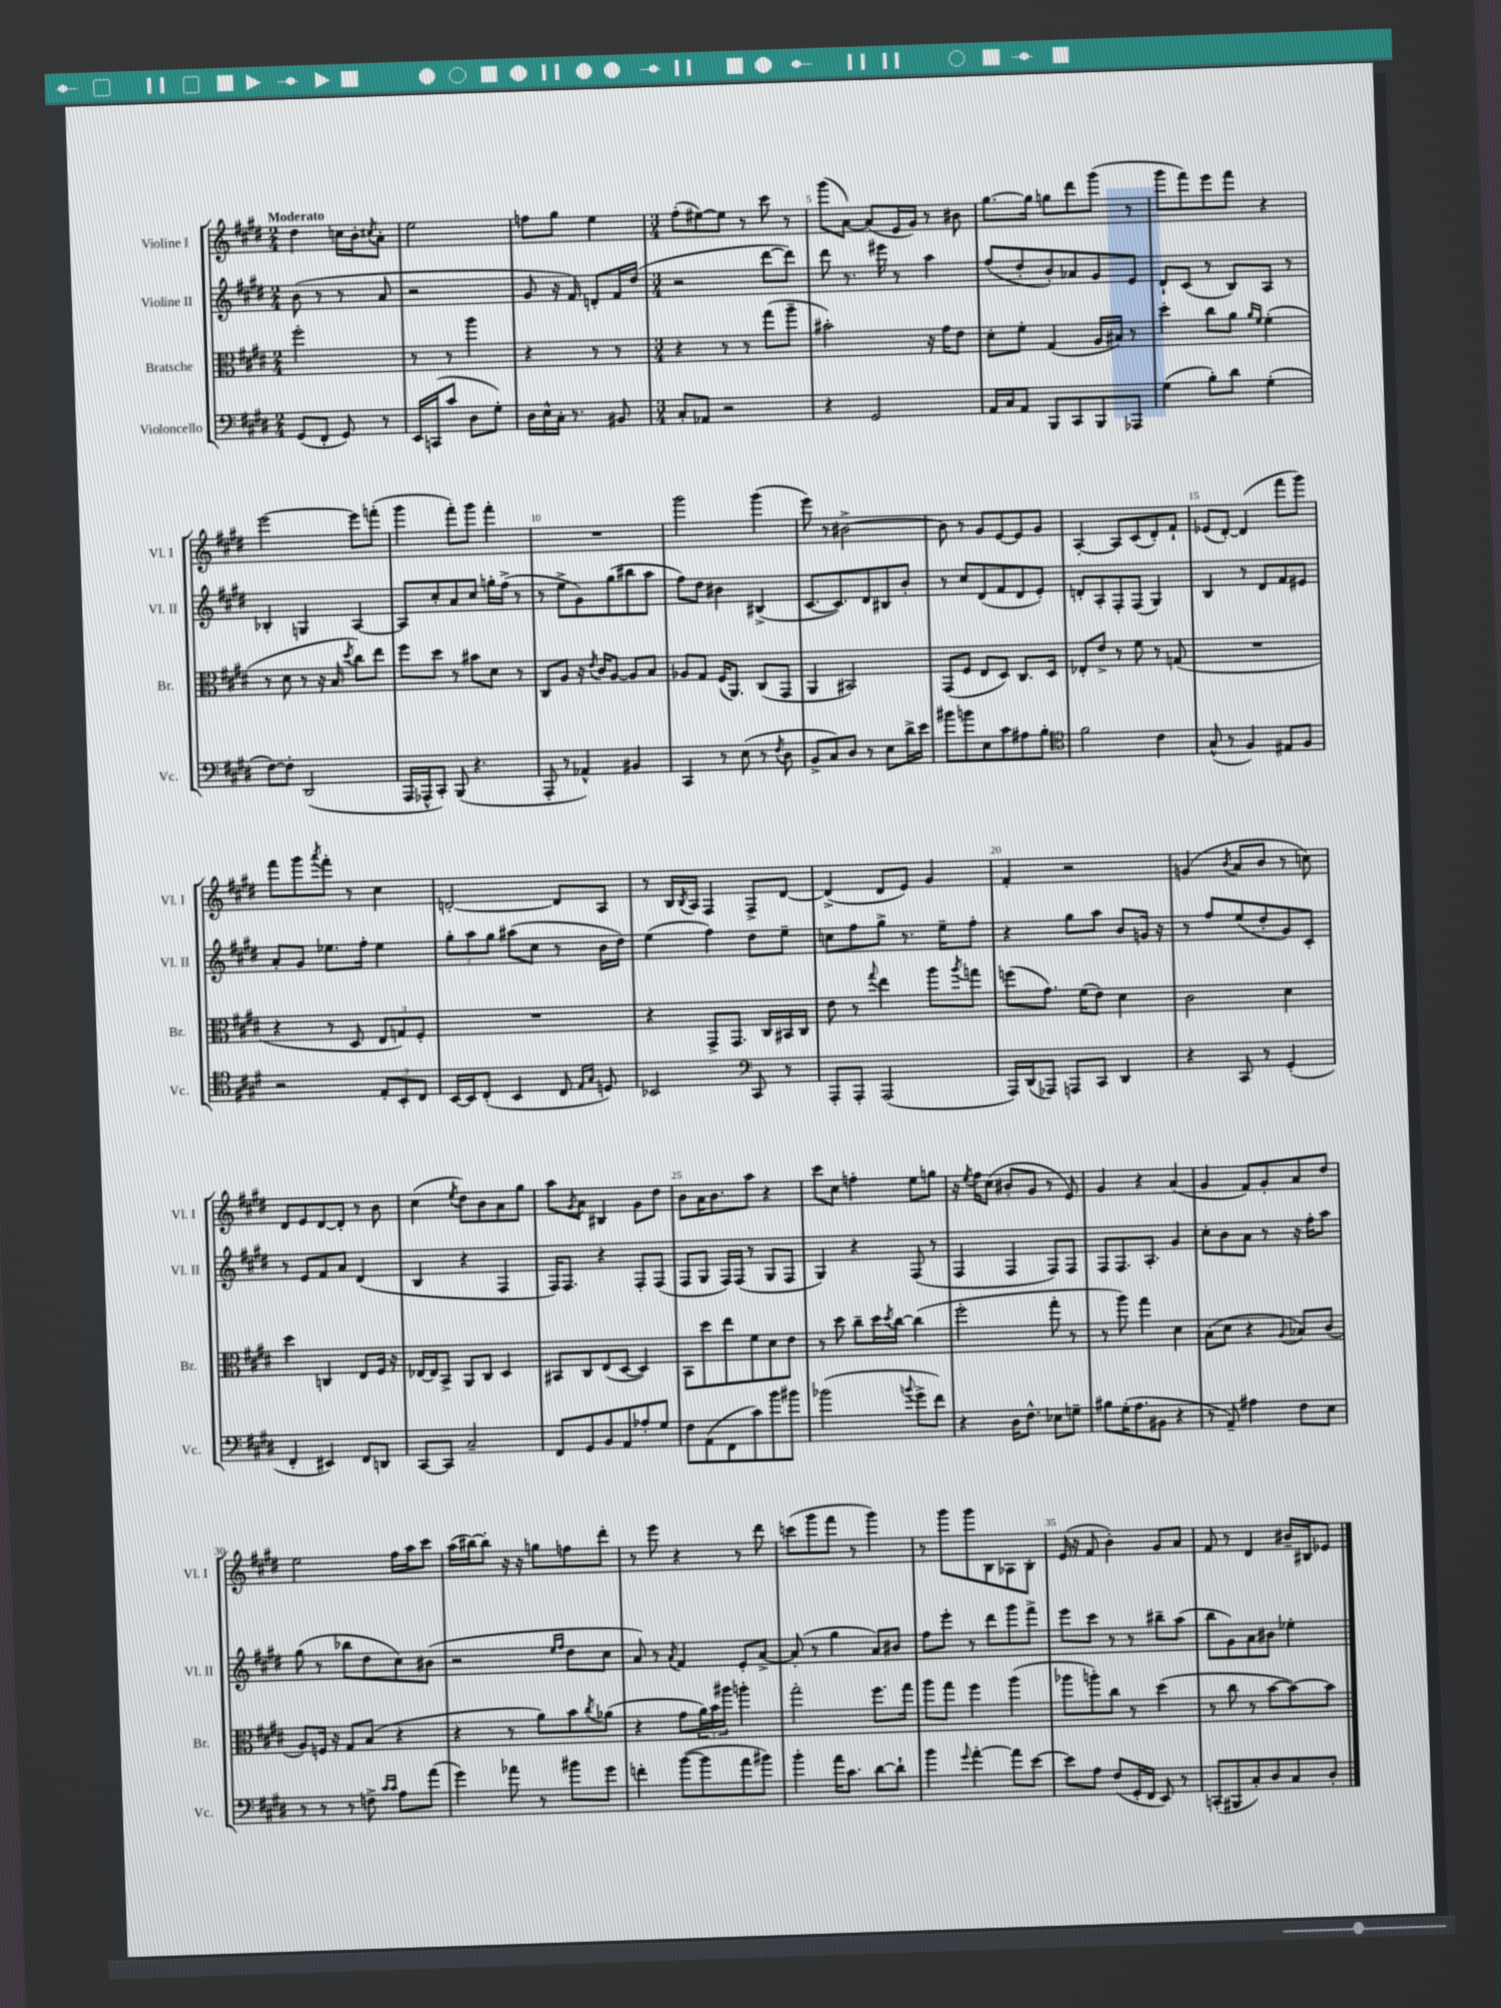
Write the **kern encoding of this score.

**kern	**kern	**kern	**kern
*part4	*part3	*part2	*part1
*staff4	*staff3	*staff2	*staff1
*I"Violoncello	*I"Bratsche	*I"Violine II	*I"Violine I
*I'Vc.	*I'Br.	*I'Vl. II	*I'Vl. I
*clefF4	*clefC3	*clefG2	*clefG2
*k[f#c#g#d#]	*k[f#c#g#d#]	*k[f#c#g#d#]	*k[f#c#g#d#]
*M2/4	*M2/4	*M2/4	*M2/4
=1	=1	=1	=1
!	!	!	!LO:TX:a:B:t=Moderato
(8GG#/L	2ff#'\	(8b\	4dd#\
8FF#'/J	.	8r	.
8GG#/)	.	8r	16ccn\LL
.	.	.	16b'\J
.	.	.	8qcc#X/
8r	.	8a/	8a'\J
=2	=2	=2	=2
16EE/LL	8r	2r	2ee\
(16CCn/J	.	.	.
8c#/J	8r	.	.
8D#\L	4aa\	.	.
8G#'\J)	.	.	.
=3	=3	=3	=3
16D#\LL	4r	8g#/	8ffn\L
16E^^\	.	.	.
16C#'\JJ	.	16r	8gg#\J
8.r	.	16f#/)	.
.	8r	8dn'/L	4ee\
8BB#X/	8r	16f#/L	.
.	.	(16dd#/JJ	.
=4	=4	=4	=4
*M3/4	*M3/4	*M3/4	*M3/4
8C#'/L	4r	2r	(8ff#'\L
8AA-X/J	.	.	[8ee#X\)
2r	8r	.	8ee#\J]
.	8r	.	8r
.	(8gg#\L	[8ddd#\L	8ccc#\
.	8aa~\J	8ddd#\J])	8r
=5	=5	=5	=5
4r	2b#X'\)	8ddd#\	(8ggg#\L
.	.	8.r	[8a\J)
2GG#/	.	.	(8a/L]
.	.	16eee#X\	.
.	.	8r	16e/L
.	.	.	16g#/JJ)
.	16r	4aa\	8r
.	16g#\KL	.	.
.	8e\J	.	8b#X\
=6	=6	=6	=6
16AA/LL	8d#'\L	(8ff#/L	[8.gg#\L
16C#/J	.	.	.
8AA/J	8f#'\J	8dd#'/	.
.	.	.	16gg#\Jk]
8BBB/L	(4G#/	8b'/)	8ggn\L
8CC#/	.	8a-X/	8ddd#\
8BBB/	16A/LL	8g#/	(8ggg#\J
.	16B#X/JJ)	.	.
8AAA-X/J	8r	8e/J	8r
=7	=7	=7	=7
(4G#\	4dd#'\	8d#`/L	8ggg#\L
.	.	(8c#/J	8fff#\)
8B'\L)	8cc#\L	8r	8eee\
8d#\J	8a\J	8B/L)	8fff#\J
.	16qqa/LL	.	.
.	16qqf#/JJ	.	.
(4G#'\	(4f#'\	8A/J	4r
.	.	8r	.
!!LO:LB:g=z
=8	=8	=8	=8
[8F#\L)	8r	4B-X'/	[2eee\
8F#'\J]	8d#\	.	.
(2DD#/	8r	4Gn/	.
.	16r	.	.
.	16B/	.	.
.	8qdd#/	.	.
.	8cc#\L)	[4A/	8eee\L]
.	8ee\J	.	(8fffn'\J
=9	=9	=9	=9
16AAA/LL	8ff#\L	8A/L]	4ggg#\
16AAA-X^^/J	.	.	.
8CC#'/J)	8dd#\J	8cc#'/	.
(8BBB/	8r	8a/	8fff#'\L)
4.r	8b#X\L	8cc#/J	8ggg#\J
.	8d#\J	16ggn'\LL	4fff#'\
.	.	(16ff#^\JJ	.
.	8r	8r	.
=10	=10	=10	=10
8AAA'/	8C#/L	8r	2.r
8r	8A/J	8ee^\L	.
4AA-X^^/)	16r	8g#\)	.
.	8qe/	.	.
.	16c#/KL	.	.
.	[8A/J	(8gg#\	.
4BB#X/	8A/L]	8bb#X\	.
.	8B/J	8aa\J	.
=11	=11	=11	=11
4CC#/	8A-X/L	8ff#\L)	2ggg#\
.	8G#/J	8dd#\J	.
8r	(16F#/KL	4b#X\	.
.	8.AA/J)	.	.
(8E\	.	.	.
8r	(8C#/L	(4B#X^/	(4ggg#\
8qF#/	.	.	.
8D#\	8GG#/J	.	.
=12	=12	=12	=12
8BB^/L	4AA/	[8.c#/L	8eee\)
8C#/)	.	.	8r
.	.	8.c#/])	.
8D#/J	2BB#X/)	.	[2b#X^\
8r	.	8d#/	.
8E\L	.	8B#X/	.
16d#^\L	.	8b'/J	.
16e\JJ	.	.	.
=13	=13	=13	=13
8b#X\L	(8GG#/L	8r	8b#\]
8bn\	8F#/J	8cc#/L	8r
8E\	8E/L	(8d#/	8g#/L
8c#\	8D#/J)	8f#/	[8e/
8A#X\	8.C#/L	8d#/	8e/]
8B'\J	.	8e'/J)	8g#/J
.	16D#/Jk	.	.
=14	=14	=14	=14
*clefC4	*	*	*
2f#\	8E-X'/L	8dn'/L	[4A'/
.	8e^/J	8A'/	.
.	8r	8F#'/	8A/L]
.	8f#\	(8F#/J	(8c#/
4c#\	8r	4G#/)	8d#'/)
.	(8Gn/	.	8f#`/J
=15	=15	=15	=15
(8G#^^/	2.r	4B/	(8e-X/L
8r	.	.	[8d#'/J)
4F#/)	.	8r	(4d#/]
.	.	8d#/L	.
8E#X/L	.	8f#/	8fff#\L
8F#/J	.	8e#X/J	8ggg#\J)
!!LO:LB:g=z
=16	=16	=16	=16
2r	4r	8a'/L	8fff#\L
.	.	8g#/J	8ggg#\
.	.	.	8qaaa/
.	8r	8.ee-X\L	8fff#'\J
.	8D#/	.	8r
.	.	16ff#'\Jk	.
12E'/L	12E/L	4ee-\	4cc#\
12BB'/	12Gn/)	.	.
12C#/J	12F#'/J	.	.
=17	=17	=17	=17
[16BB/LL	2.r	12gg#'\L	[2dn'/
16BB/J]	.	.	.
.	.	12aa\	.
(8C#'/J	.	.	.
.	.	12gg#\J	.
4BB/	.	(8aa#X\L	.
.	.	8cc#\J	.
8C#/	.	8r	8d/L]
16qqE/LL	.	.	.
16qqG#/JJ	.	.	.
8Dn/)	.	16b\LL	8A/J
.	.	16dd#\JJ)	.
=18	=18	=18	=18
2BB-X/	4r	(4ee\	8r
.	.	.	16B/LL
.	.	.	8qB/
.	.	.	16A/JJ
.	8GG#^/L	4ff#\)	4F#/
.	8.GG#/J	.	.
*clefF4	*	*	*
8CC#/	.	8dd#\L	8F#^/L
.	16C#/LL	.	.
8r	16BB#X/	8ee~\J	[8d#/J
.	16C#/JJ	.	.
=19	=19	=19	=19
8AAA'/L	8e\	8ccn\L	(4d#^/]
8AAA'/J	8r	8ff#\	.
.	8qqgg#/	.	.
(2AAA/	4ee\	8gg#^\J	8d#/L
.	.	8.r	8e/J)
.	8aa\L	.	4g#/
.	.	16ee~\KL	.
.	8qaa/	.	.
.	8ggn\J	8ff#'\J	.
=20	=20	=20	=20
16AAA/LL)	(8ffn\L	4r	4f#'/
(16DD#/J	.	.	.
8AAA-X/J)	8.g#\J)	.	.
8AAAn/L	.	8gg#\L	2r
.	(16f#\KL	.	.
8CC#/J	8e\J)	8aa\J	.
4DD#/	4d#\	8b/L	.
.	.	16gn/Jk	.
.	.	16r	.
=21	=21	=21	=21
4r	2c#\	8r	(4gn/
.	.	8ff#/L	.
.	.	.	8qb/
8CC#/	.	(8ee/	8a/L
8r	.	8dd#'/	8b/J
(4GG#'/	4d#\	8g#/)	8r
.	.	8c#'/J	8ccn\)
!!LO:LB:g=z
=22	=22	=22	=22
4FF#'/	4dd#\	8r	8d#/L
.	.	8e/L	8e/
4EE#X/)	4Cn/	8f#/	[8d#/
.	.	8a/J	8d#'/J]
8FF#/L	8E/L	(4d#/	8r
8DDn/J	16F#/Jk	.	8b\
.	16r	.	.
=23	=23	=23	=23
[8CC#/L	[16E-X/LL	4B/	(4cc#\
.	16E-/J]	.	.
8CC#/J]	8BB^/J	.	.
.	.	.	8qee/
2C#~/	8AA/L	4r	8dd#\L)
.	8C#/J	.	8b\
.	4D#/	4F#/	8a\
.	.	.	8gg#\J
=24	=24	=24	=24
8FF#/L	8BB#X/L	16F#/KL)	8aa\L
.	.	8.F#/J	.
.	.	.	8qg#/
8GG#/	8C#/	.	8a\J
8BB/	(8E/	4r	4B#X/
8AA/	[8D#/J	.	.
8A-X'/	4D#/])	8F#'/L	8g#\L
8G#/J	.	(8F#/J	8dd#\J
=25	=25	=25	=25
8F#\L	8BB\L	8F#/L	8b\L
(8AA\	8dd#\	8G#/J	16a\K
.	.	.	8.b\
8FF#\	8ee\	16F#/LL)	.
.	.	(16F#/JJ	.
8c#\)	8f#\	8r	8aa\J
8b\	8d#\	8G#/L	4r
8b#X\J	8e\J	8F#/J	.
=26	=26	=26	=26
(2b-X\	8r	4G#/)	8ccc#\L
.	8dd#\	.	8cc#\J
.	8cc#~\L	4r	4ffn'\
.	16dd#\L	.	.
.	8qdd#/	.	.
.	[16cc#\JJ	.	.
8qqbn/	.	.	.
8g#^\L	(4cc#\]	(8F#/	8ee\L
8f#\J)	.	8r	8ggn\J
=27	=27	=27	=27
4r	2ff#'\	4F#/	16r
.	.	.	8qee/
.	.	.	16ff#\KL
.	.	.	(8cc#\J
16D#\KL	.	4F#/	8b#X'/L
8.F#^^\J	.	.	.
.	.	.	8g#/J
8E-X\L	8gg#'\	8F#/L)	8r
8Gn~\J	8r	8F#/J	8e/)
=28	=28	=28	=28
8B#X\L	8r	8F#/L	4g#/
(16G#'\K	8aa\)	8.F#/	.
8.A\	.	.	.
.	4gg#\	.	4r
.	.	8.A'/J	.
8BB#X\J	.	.	.
4r	4d#\	4g#/	(4a/
=29	=29	=29	=29
8r	(8B\L	8cc#'\L	4g#/
8AA~/)	8d#\J	8b\	.
4A#X\	4r	8a\J	8f#/L)
.	.	8r	8g#'/
.	8qqA/	.	.
8F#\L	8B-X/L)	16r	8a/
.	.	16ff#'\KL	.
8E\J	(8c#/J	8aa\J	8dd#/J
!!LO:LB:g=z
=30	=30	=30	=30
8r	8A/L)	(8gg#\	2ee\
8r	16Fn/Jk	8r	.
.	16r	.	.
8r	8G#/L	8bb-X\L	.
8Fn^\	(8B/J	8dd#\	.
16qqc#/LL	.	.	.
16qqc#/JJ	.	.	.
8A\L	4r	8cc#\)	16ff#\LL
.	.	.	16aa\J
(8a\J	.	(8b#X\J	8ccc#\J
=31	=31	=31	=31
4g#\)	4r	2r	(16aa\LL
.	.	.	[16bb#X\J)
.	.	.	8bb#'\J]
8a-X\	8r	.	16r
.	.	.	16r
8r	8a\L)	.	8ggn\L
.	.	16qqee/LL	.
.	.	16qqff#/JJ	.
8b#X\L	8b\	8dd#\L	8ffn\
.	8qcc#/	.	.
8g#\J	(8a-X\J	8cc#\J	8ddd#'\J
=32	=32	=32	=32
4fn'\	4r	8a/)	8r
.	.	8r	8eee\
.	.	8qa/	.
([8b\L	8g#\L	4f#/	4r
8b\]	24a\L)	.	.
.	24b\	.	.
.	24aa#X\JJ	.	.
8a\	4aan'\	8e'/L	8r
8b#X\J)	.	[8a^/J	8ddd#\
=33	=33	=33	=33
4b'\	2gg#'\	(8a'/]	(8cccn\L
.	.	8r	8ggg#\
16a\KL	.	4gg#\	8fff#\J
8.c#\J	.	.	.
.	.	.	8r
[8d#\L	8.ff#\L	8a/L)	4ggg#\)
8d#`\J]	.	8b#X/J	.
.	16gg#\Jk	.	.
=34	=34	=34	=34
4b\	8aa\L	8ff#\L	8r
.	8gg#\J	8eee'\J	8ggg#\L
8qqg#/	.	.	.
[4a'\	4ff#\	8r	8ggg#\
.	.	8ddd#\L	8B\
8a\L]	(4aa\	8ggg#\	8A-X\
[8e\J	.	8fff#^\J	8B'\J
=35	=35	=35	=35
8e\L]	8aa-X\L	8eee\L	(16e/
.	.	.	16r
8A\J	8aan'\)	8ccc#\J	8f#/
(8F#/L	8cc#\J	8r	4b'\)
16GG#'/L	8r	8r	.
16FF#/JJ	.	.	.
8EE/)	(4dd#\	8bb#X~\L	8g#/L
8r	.	(8aa\J	8a/J
=36	=36	=36	=36
(8CCn'/L	8r	8bb\L	8f#/
8BBB#X/	8cc#\	8g#\)	8r
8C#'/)	8r	8a\	4d#/
8D#/	[8b\L	8b#X\J	.
8C#/	8b\_)	4ee-X'\	16b#X~/LL
.	.	.	16B#X/J
8D#'/J	8b\J]	.	8e-X/J
==	==	==	==
*-	*-	*-	*-
